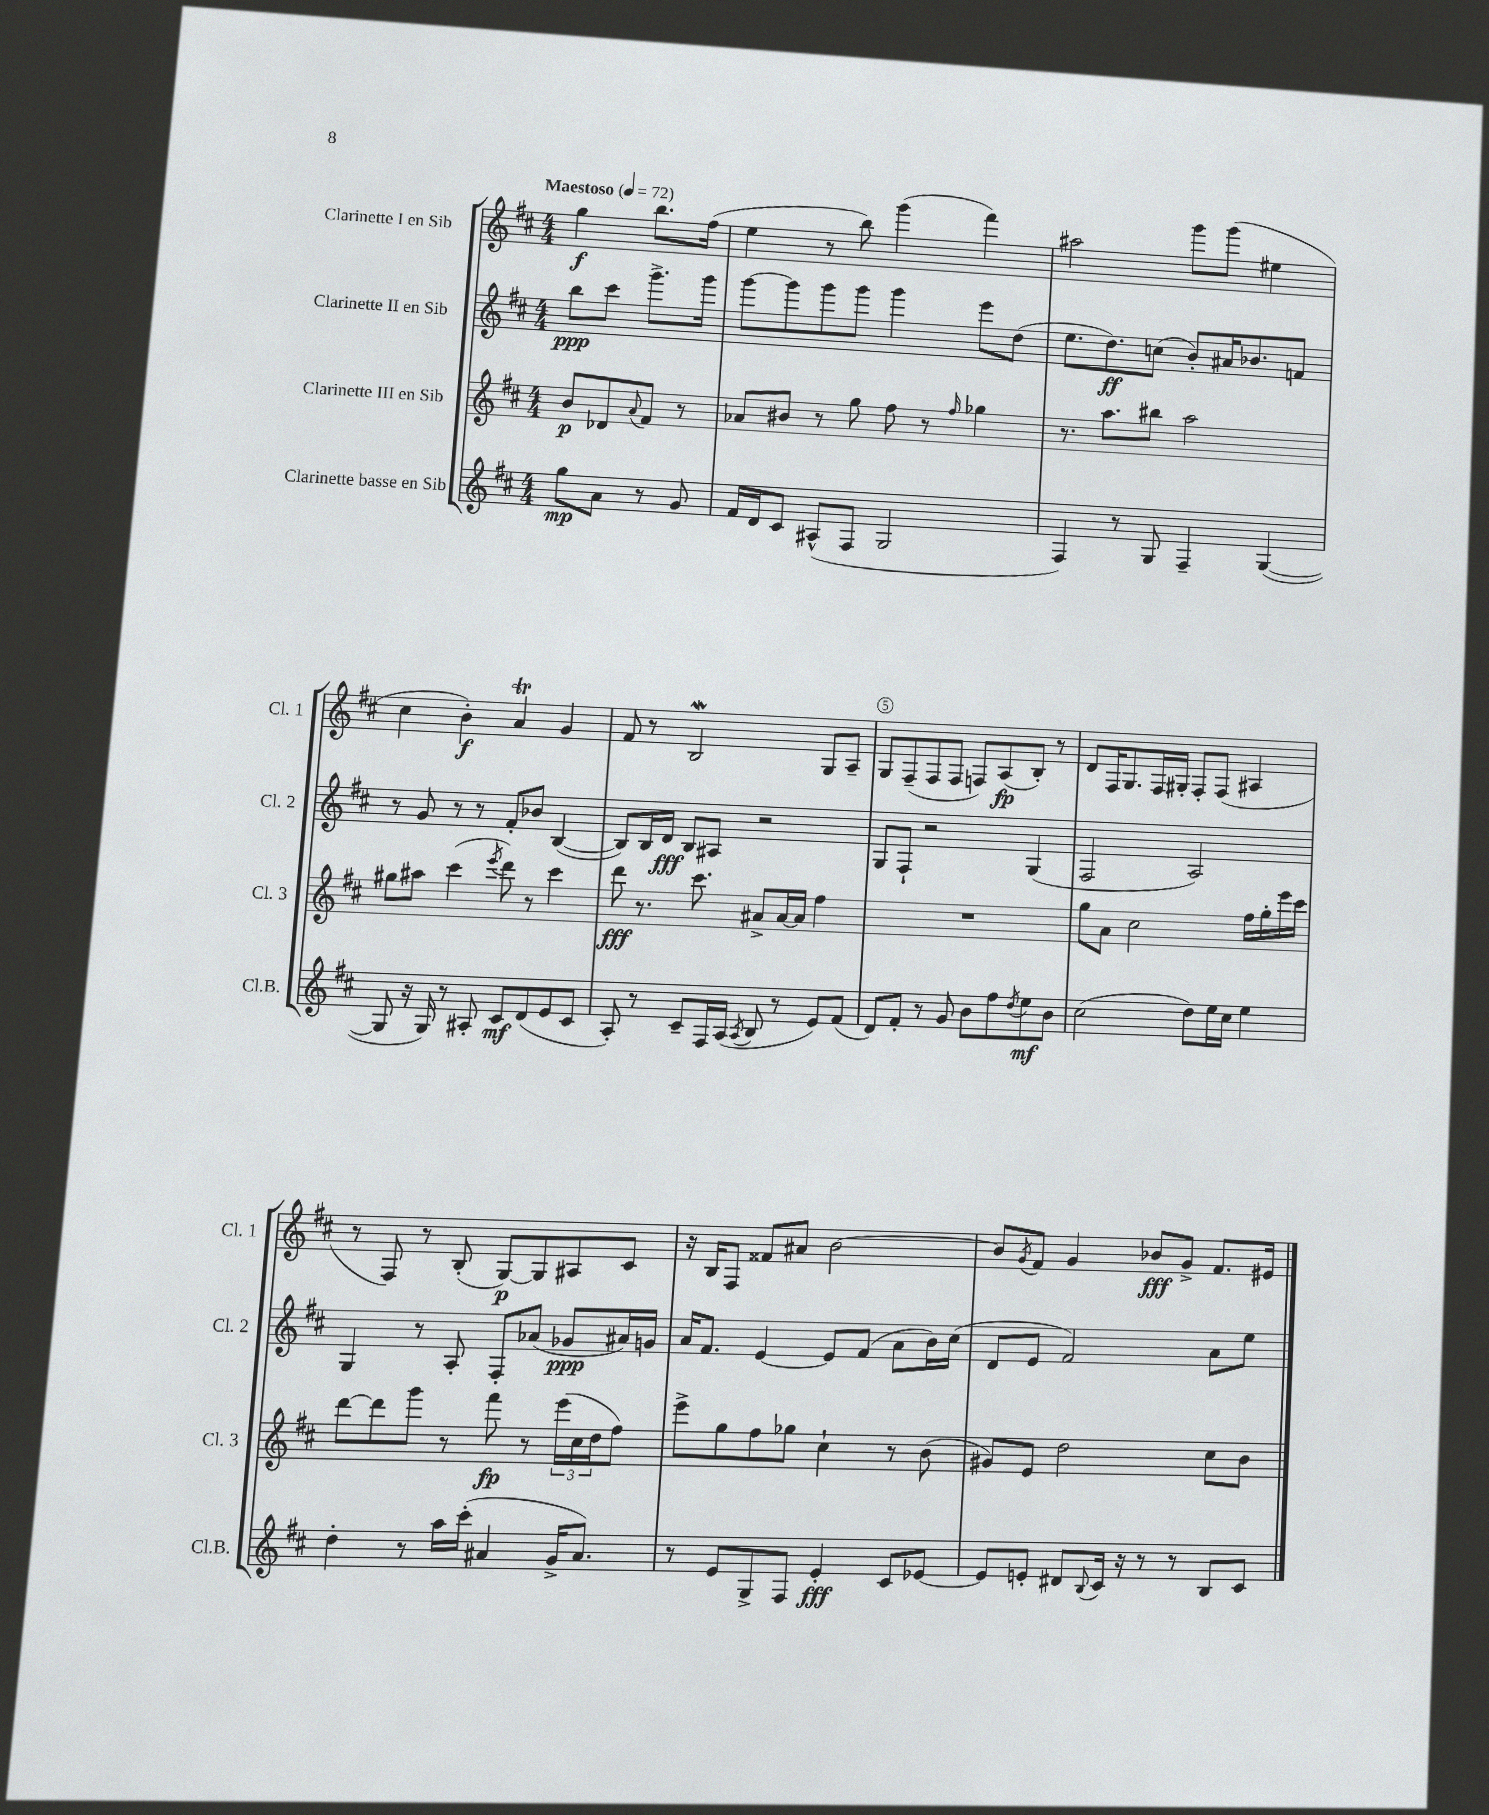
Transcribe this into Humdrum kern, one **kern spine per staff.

**kern	**kern	**kern	**kern
*staff4	*staff3	*staff2	*staff1
*clefG2	*clefG2	*clefG2	*clefG2
*k[f#c#]	*k[f#c#]	*k[f#c#]	*k[f#c#]
*M4/4	*M4/4	*M4/4	*M4/4
*MM72	*MM72	*MM72	*MM72
8gg	8b	8bb	4gg
8a	8d-	8ccc#	.
.	8qqa	.	.
8r	8f#	8.ggg^	8.bb
8g	8r	.	.
.	.	16ggg	(16ff#
=	=	=	=
16f#	8a-	[8ggg	4ee
16d	.	.	.
8c#	8b#	8ggg]	.
(8A#^^	8r	8ggg	8r
8F#	8gg	8ggg	8bb)
2G	8ff#	4ggg	(4ggg
.	8r	.	.
.	16qqff#	.	.
.	4gg-	8eee	4fff#)
.	.	(8dd	.
=	=	=	=
4F#)	8.r	8.ee	2aa#
.	8.aa	8.dd)	.
8r	.	.	.
8G	8bb#	(8cc	.
4F#~	2aa	8b')	8ggg
.	.	16a#	(8ggg
.	.	8.b-	.
([4G	.	.	4ee#
.	.	8f	.
=	=	=	=
8G]	8gg#	8r	4cc#
16r	8aa#	8g	.
16G)	.	.	.
8r	(4ccc#	8r	4b')
8A#'	.	8r	.
.	8qeee	.	.
8c#	8ddd)	8f#'	4a
(8d	8r	8b-	.
8e	4ccc#	([4B	4g
8c#	.	.	.
=	=	=	=
8A')	8ddd	8B])	8f#
8r	8.r	16B	8r
.	.	16d	.
8c#~	.	8B	2B
.	8.ccc#	.	.
16F#	.	8A#	.
(16A	.	.	.
8qA	.	.	.
8B	8a#^	2r	.
8r	[16a#	.	.
.	16a#]	.	.
8e)	4ff#	.	8G
(8f#	.	.	8A~
=	=	=	=
8d)	1r	8G	8G
8f#'	.	8F#`	(8F#~
8r	.	2r	8F#
8g	.	.	8F#
8b	.	.	8F)
8ff#	.	.	(8A
8qdd	.	.	.
8ee	.	(4G	8B')
8b	.	.	8r
=	=	=	=
(2cc#	8gg	2F#	8d
.	8a	.	16F#
.	.	.	8.G
.	2cc#	.	.
.	.	.	16F#
.	.	.	16G#'
8dd)	.	2A)	8F#'
16ee	.	.	(8F#
16cc#	.	.	.
4ee	16ff#	.	4A#
.	16gg'	.	.
.	16eee	.	.
.	16ccc#	.	.
=	=	=	=
4dd'	[8ddd	4G	8r
.	8ddd]	.	8F#)
8r	8ggg	8r	8r
16aa	8r	8A'	(8B'
(16ccc#'	.	.	.
4a#	8fff#	8F#'	[8G)
.	8r	(8a-	8G]
16g^	(24eee	8g-	8A#
.	24cc#	.	.
8.a#)	.	.	.
.	24dd	.	.
.	8ff#)	16a#)	8c#
.	.	16g	.
=	=	=	=
8r	8eee^	16a	16r
.	.	8.f#	16B
8e	8gg	.	8F#
8G^	8ff#	[4e	8f##
8F#	8gg-	.	8a#
4e'	4cc#`	8e]	[2b
.	.	(8f#	.
8c#	8r	8a	.
[8e-	(8b	16b)	.
.	.	(16cc#	.
=	=	=	=
8e-]	8g#)	8d	8b]
.	.	.	8qg
8e'	8e	8e	8f#
8d#	2dd	2f#)	4g
8qqB	.	.	.
16c#	.	.	.
16r	.	.	.
8r	.	.	8b-
8r	.	.	8g^
8B	8cc#	8a	8.f#
8c#	8b	8ee	.
.	.	.	16e#
==	==	==	==
*-	*-	*-	*-
